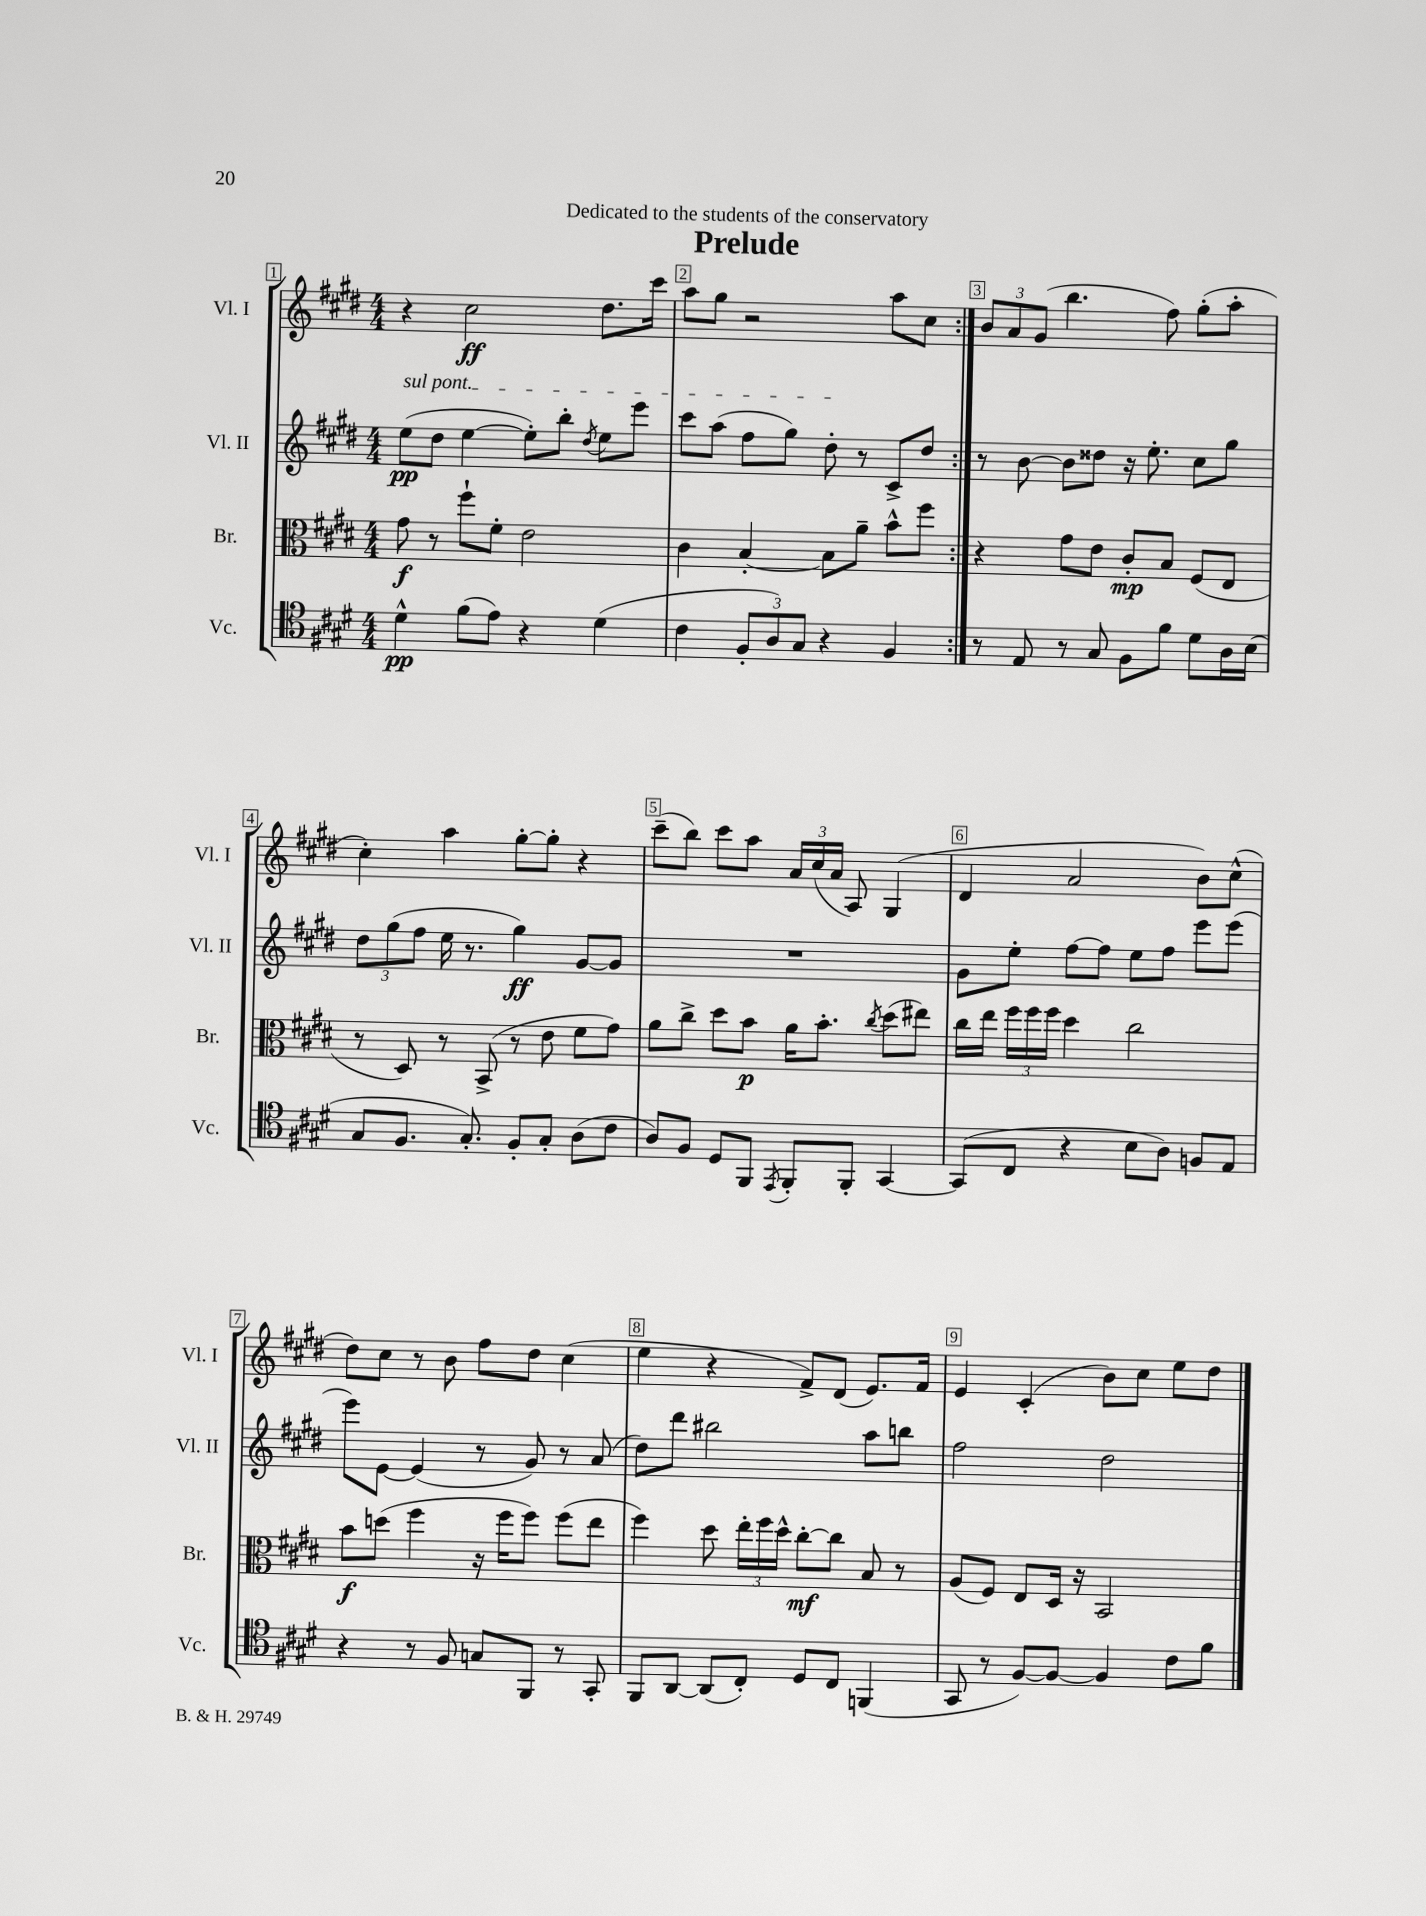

**kern	**kern	**kern	**kern
*staff4	*staff3	*staff2	*staff1
*clefC4	*clefC3	*clefG2	*clefG2
*k[f#c#g#d#]	*k[f#c#g#d#]	*k[f#c#g#d#]	*k[f#c#g#d#]
*M4/4	*M4/4	*M4/4	*M4/4
4d#^^	8g#	(8ee	4r
.	8r	8dd#	.
(8f#	8ff#`	[4ee	2cc#
8e)	8f#'	.	.
4r	2e	8ee'])	.
.	.	8bb'	.
.	.	8qdd#	.
(4d#	.	8ee	8.dd#
.	.	8eee	.
.	.	.	16ccc#
=	=	=	=
4c#	4c#	8ccc#	8aa
.	.	(8aa	8gg#
12F#'	[4B'	8ff#	2r
12A)	.	.	.
.	.	8gg#)	.
12G#	.	.	.
4r	8B]	8dd#'	.
.	8a~	8r	.
4F#	8b^^	8c#^	8aa
.	8ff#	8dd#	8cc#
=:|!	=:|!	=:|!	=:|!
8r	4r	8r	12b
.	.	.	12a
8E	.	[8b	.
.	.	.	(12g#
8r	8g#	8b]	4.bb
8G#	8e	8dd##	.
8F#	8c#'	16r	.
.	.	8.ee'	.
8f#	8B	.	8ff#)
8d#	(8F#	8cc#	(8gg#'
16A	8E	8gg#	8aa'
(16B	.	.	.
=	=	=	=
8G#	8r	12dd#	4cc#')
.	.	(12gg#	.
8.F#	8D#)	.	.
.	.	12ff#	.
.	8r	16ee	4aa
8.G#')	.	8.r	.
.	(8BB^	.	.
8F#'	8r	4gg#)	[8gg#'
8G#'	8e	.	8gg#']
(8A	8f#	[8g#	4r
8c#	8g#)	8g#]	.
=	=	=	=
8A)	8a	1r	(8ccc#~
8F#	8cc#^	.	8bb)
8D#	8dd#	.	8ccc#
8FF#	8b	.	8aa
8qEE	.	.	.
8FF#'	16a	.	24a
.	.	.	(24cc#
.	8.b'	.	.
.	.	.	24a
8FF#'	.	.	8A)
.	8qcc#	.	.
[4GG#	(8dd#	.	(4G#
.	8ee#)	.	.
=	=	=	=
(8GG#]	16cc#	8g#	4d#
.	16ee	.	.
8C#	24ff#	8ee'	.
.	24ff#	.	.
.	24ff#	.	.
4r	4dd#	[8ff#	2a
.	.	8ff#]	.
8B	2cc#	8ee	.
8A)	.	8ff#	.
8F	.	8eee	8b)
8E	.	(8eee	(8cc#^^
=	=	=	=
4r	8b	8eee)	8dd#)
.	(8dd	[8e	8cc#
8r	4ff#	(4e]	8r
8F#	.	.	8b
8G	16r	8r	8ff#
.	16ff#	.	.
8FF#	8ff#)	8g#)	8dd#
8r	(8ff#	8r	(4cc#
8GG#'	8ee	(8a	.
=	=	=	=
8FF#	4ff#)	8dd#)	4ee
[8AA	.	8ddd#	.
(8AA]	8dd#	2bb#	4r
8C#')	24ee'	.	.
.	24ff#	.	.
.	24dd#^^	.	.
8D#	[8cc#'	.	8f#^)
8C#	8cc#]	.	(8d#
(4FF	8B	8aa	8.e)
.	8r	8bb	.
.	.	.	16f#
=	=	=	=
8GG#	(8A	2ff#	4e
8r	8F#)	.	.
[8F#)	8E	.	(4c#'
8F#_	16D#	.	.
.	16r	.	.
4F#]	2BB	2dd#	8b)
.	.	.	8cc#
8c#	.	.	8ee
8f#	.	.	8dd#
==	==	==	==
*-	*-	*-	*-
